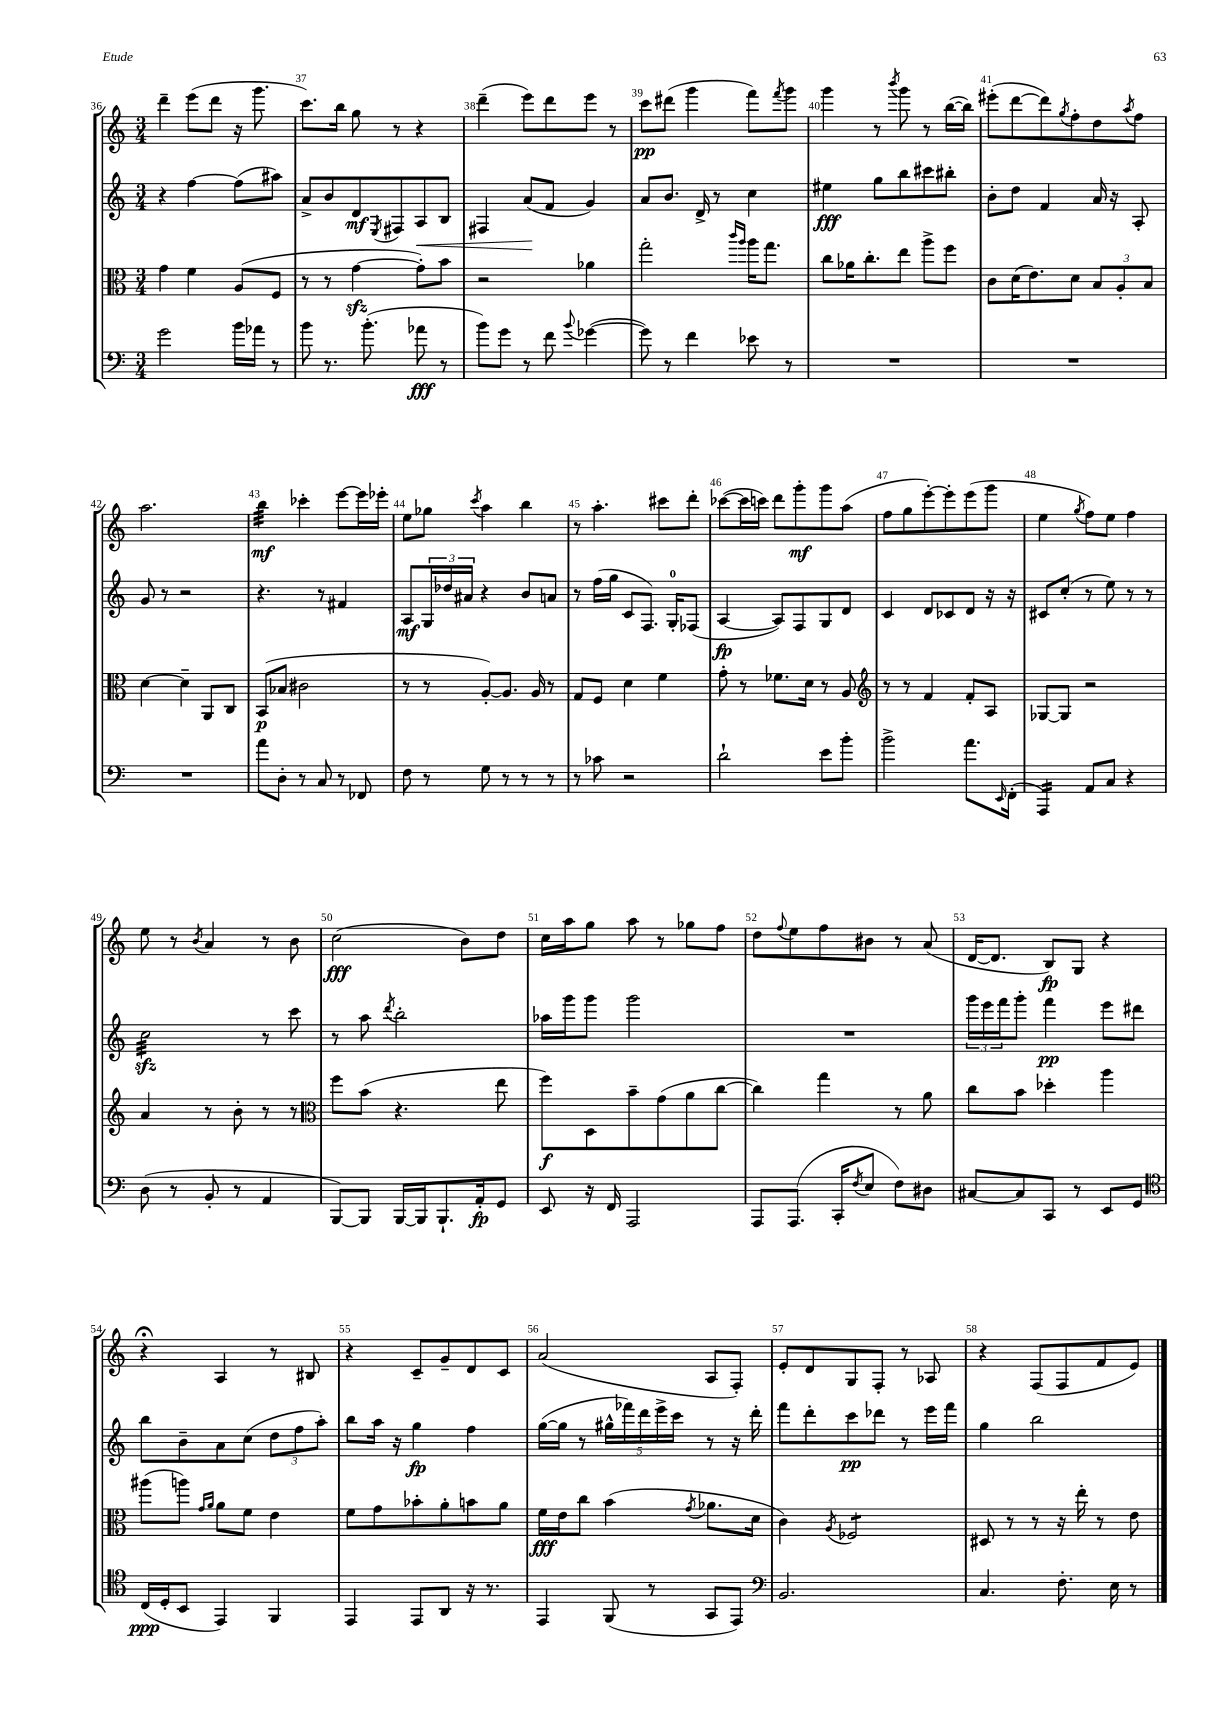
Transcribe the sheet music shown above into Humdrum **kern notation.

**kern	**kern	**kern	**kern
*staff4	*staff3	*staff2	*staff1
*clefF4	*clefC3	*clefG2	*clefG2
*k[]	*k[]	*k[]	*k[]
*M3/4	*M3/4	*M3/4	*M3/4
2g\	4g\	4r	4ddd~\
.	4f\	[4ff\	(8eee\L
.	.	.	8ddd\J
16b\LL	(8A/L	(8ff\]L	16r
16a-\JJ	.	.	8.ggg\
8r	8F/J	8aa#\J)	.
=	=	=	=
8b\	8r	8a^/L	8.ccc\L)
8.r	8r	8b/	.
.	.	.	16bb\Jk
.	[4g\	8d/	8gg\
(8.b'\	.	.	.
.	.	8qE/	.
.	.	8F#/	8r
8a-\	8g'\]L)	8A/	4r
8r	8b\J	8B/J	.
=	=	=	=
8b\L)	2r	4F#/	(4ddd~\
8g\J	.	.	.
8r	.	(8a/L	8eee\L)
8f\	.	8f/J	8ddd\
8qqb/	.	.	.
([4g-\	4a-\	4g/)	8eee\J
.	.	.	8r
=	=	=	=
8g-\])	2gg'\	8a/L	8ccc\L
8r	.	8.b/J	(8ddd#\J
4f\	.	.	4ggg\
.	.	16d^/	.
.	.	8r	.
.	16qqccc/LL	.	.
.	16qqaa/JJ	.	.
8e-\	16aa\LK	4cc\	8fff\L)
.	8.gg\J	.	.
.	.	.	8qfff/
8r	.	.	8ggg\J
=	=	=	=
2.r	8cc\L	4ee#\	4ggg\
.	16a-\K	.	.
.	8.cc'\	.	.
.	.	8gg\L	8r
.	.	.	8qbbb/
.	8ee\J	8bb\	8ggg\
.	8aa^\L	8ccc#\	8r
.	8ff\J	8bb#'\J	([16bb\LL
.	.	.	16bb\]JJ)
=	=	=	=
2.r	8c\L	8b'\L	(8eee#'\L
.	(16d\K	8dd\J	[8ddd\
.	8.e\)	.	.
.	.	4f/	8ddd\])
.	.	.	8qgg/
.	8d\J	.	8ff'\
.	12B/L	16a/	8dd\
.	.	16r	.
.	12A'/	.	.
.	.	.	8qaa/
.	.	8A'/	8ff\J
.	12B/J	.	.
=	=	=	=
2.r	[4d\	8g/	2.aa\
.	.	8r	.
.	4d~\]	2r	.
.	8AA/L	.	.
.	8C/J	.	.
=	=	=	=
8a\L	(8BB/L	4.r	4bb\
8D'\J	8B-/J	.	.
8r	2c#\	.	4ccc-'\
8C/	.	8r	.
8r	.	4f#/	[8eee\L
8FF-/	.	.	16eee\]L
.	.	.	16eee-'\JJ
=	=	=	=
8F\	8r	8A/L	8ee\L
8r	8r	24G/L	8gg-\J
.	.	24dd-/	.
.	.	24a#/JJ	.
.	.	.	8qccc/
8G\	[8A'/L)	4r	4aa\
8r	8.A/]J	.	.
8r	.	8b/L	4bb\
.	16A/	.	.
8r	8r	8a/J	.
=	=	=	=
8r	8G/L	8r	8r
8c-\	8F/J	(16ff\LL	4.aa'\
.	.	16gg\JJ	.
2r	4d\	8c/L	.
.	.	8.F/J)	.
.	4f\	.	8ccc#\L
.	.	16G'/LK	.
.	.	(8F-/J	8ddd'\J
=	=	=	=
2d`\	8g'\	[4A/	([8ccc-\L
.	8r	.	16ccc-\]L
.	.	.	16ccc\JJ)
.	8.f-\L	8A/]L)	8ddd\L
.	.	8F/	8ggg'\
.	16d\Jk	.	.
8e\L	8r	8G/	8ggg\
8b'\J	8A/	8d/J	(8aa\J
=	=	=	=
*	*clefG2	*	*
2b^\	8r	4c/	8ff\L
.	8r	.	8gg\
.	4f/	8d/L	[8eee'\)
.	.	8c-/	8eee'\]
8.a\L	8f'/L	8d/J	(8eee\
.	8A/J	16r	8ggg\J
16qqEE/	.	.	.
(16FF'\Jk	.	16r	.
=	=	=	=
4AAA/)	[8G-/L	8c#/L	4ee\
.	8G-/]J	(8cc'/J	.
.	.	.	8qgg/
8AA/L	2r	8r	8ff\L)
8C/J	.	8ee\)	8ee\J
4r	.	8r	4ff\
.	.	8r	.
=	=	=	=
(8D\	4a/	2cc\	8ee\
8r	.	.	8r
.	.	.	8qb/
8BB'/	8r	.	4a/
8r	8b'\	.	.
4AA/	8r	8r	8r
.	8r	8ccc\	8b\
=	=	=	=
*	*clefC3	*	*
[8BBB/L)	8ff\L	8r	(2cc\
8BBB/]J	(8b\J	8aa\	.
.	.	8qddd/	.
[16BBB/LL	4.r	2bb'\	.
16BBB/]J	.	.	.
8.BBB`/	.	.	.
.	.	.	8b\L)
16AA'/k	.	.	.
8GG/J	8ee\	.	8dd\J
=	=	=	=
8EE/	8ff\L)	16aa-\LL	16cc\LL
.	.	16ggg\J	16aa\J
16r	8D\	8ggg\J	8gg\J
16FF/	.	.	.
2AAA/	8b~\	2ggg\	8aa\
.	(8g\	.	8r
.	8a\	.	8gg-\L
.	[8cc\J	.	8ff\J
=	=	=	=
8AAA/L	4cc\])	2.r	8dd\L
.	.	.	8qqff/
(8.AAA/J	.	.	8ee\
.	4gg\	.	8ff\
16CC'/LK	.	.	.
8qF/	.	.	.
8E/J	.	.	8b#\J
8F\L)	8r	.	8r
8D#\J	8a\	.	(8a/
=	=	=	=
[8C#/L	8cc\L	24ggg\LL	[16d/LK
.	.	24eee\	.
.	.	.	8.d/]J
.	.	24fff\J	.
8C#/]	8b\J	8ggg'\J	.
8CC/J	4dd-'\	4fff\	8B/L)
8r	.	.	8G/J
8EE/L	4aa\	8eee\L	4r
8GG/J	.	8ddd#\J	.
=	=	=	=
*clefC4	*	*	*
(16C/LL	(8aa#\L	8bb\L	4r;
16D'/J	.	.	.
8BB/J	8aa\J)	8b~\	.
.	16qqg/LL	.	.
.	16qqa/JJ	.	.
4EE/)	8a\L	8a\	4A/
.	8f\J	(8cc\J	.
4FF/	4e\	12dd\L	8r
.	.	12ff\	.
.	.	.	8B#/
.	.	12aa'\J)	.
=	=	=	=
4EE/	8f\L	8bb\L	4r
.	8g\	16aa\Jk	.
.	.	16r	.
8EE/L	8b-'\	4gg\	8c~/L
8AA/J	8a'\	.	8g~/
16r	8b\	4ff\	8d/
8.r	.	.	.
.	8a\J	.	8c/J
=	=	=	=
4EE/	16f\LL	([16gg\LL	(2a/
.	16e\J	16gg\]JJ	.
.	8cc\J	8r	.
(8FF/	(4b\	20gg#^^\LL	.
.	.	20fff-\)	.
.	.	20ddd\	.
8r	.	.	.
.	.	20eee^\	.
.	.	20ccc\JJ	.
.	8qg/	.	.
8GG/L	8.a-\L	8r	8A/L
8EE/J)	.	16r	8F'/J)
.	16d\Jk	16ddd'\	.
=	=	=	=
*clefF4	*	*	*
2.BB/	4c\)	8fff\L	8e'/L
.	.	8ddd'\	8d/
.	8qA/	.	.
.	2F-/	8ccc\	8G/
.	.	8ddd-\J	8F'/J
.	.	8r	8r
.	.	16eee\LL	8A-/
.	.	16fff\JJ	.
=	=	=	=
4.C/	8D#/	4gg\	4r
.	8r	.	.
.	8r	2bb\	(8F/L
8.F'\	16r	.	8F/
.	16ee'\	.	.
.	8r	.	8f/
16E\	.	.	.
8r	8e\	.	8e/J)
==	==	==	==
*-	*-	*-	*-
